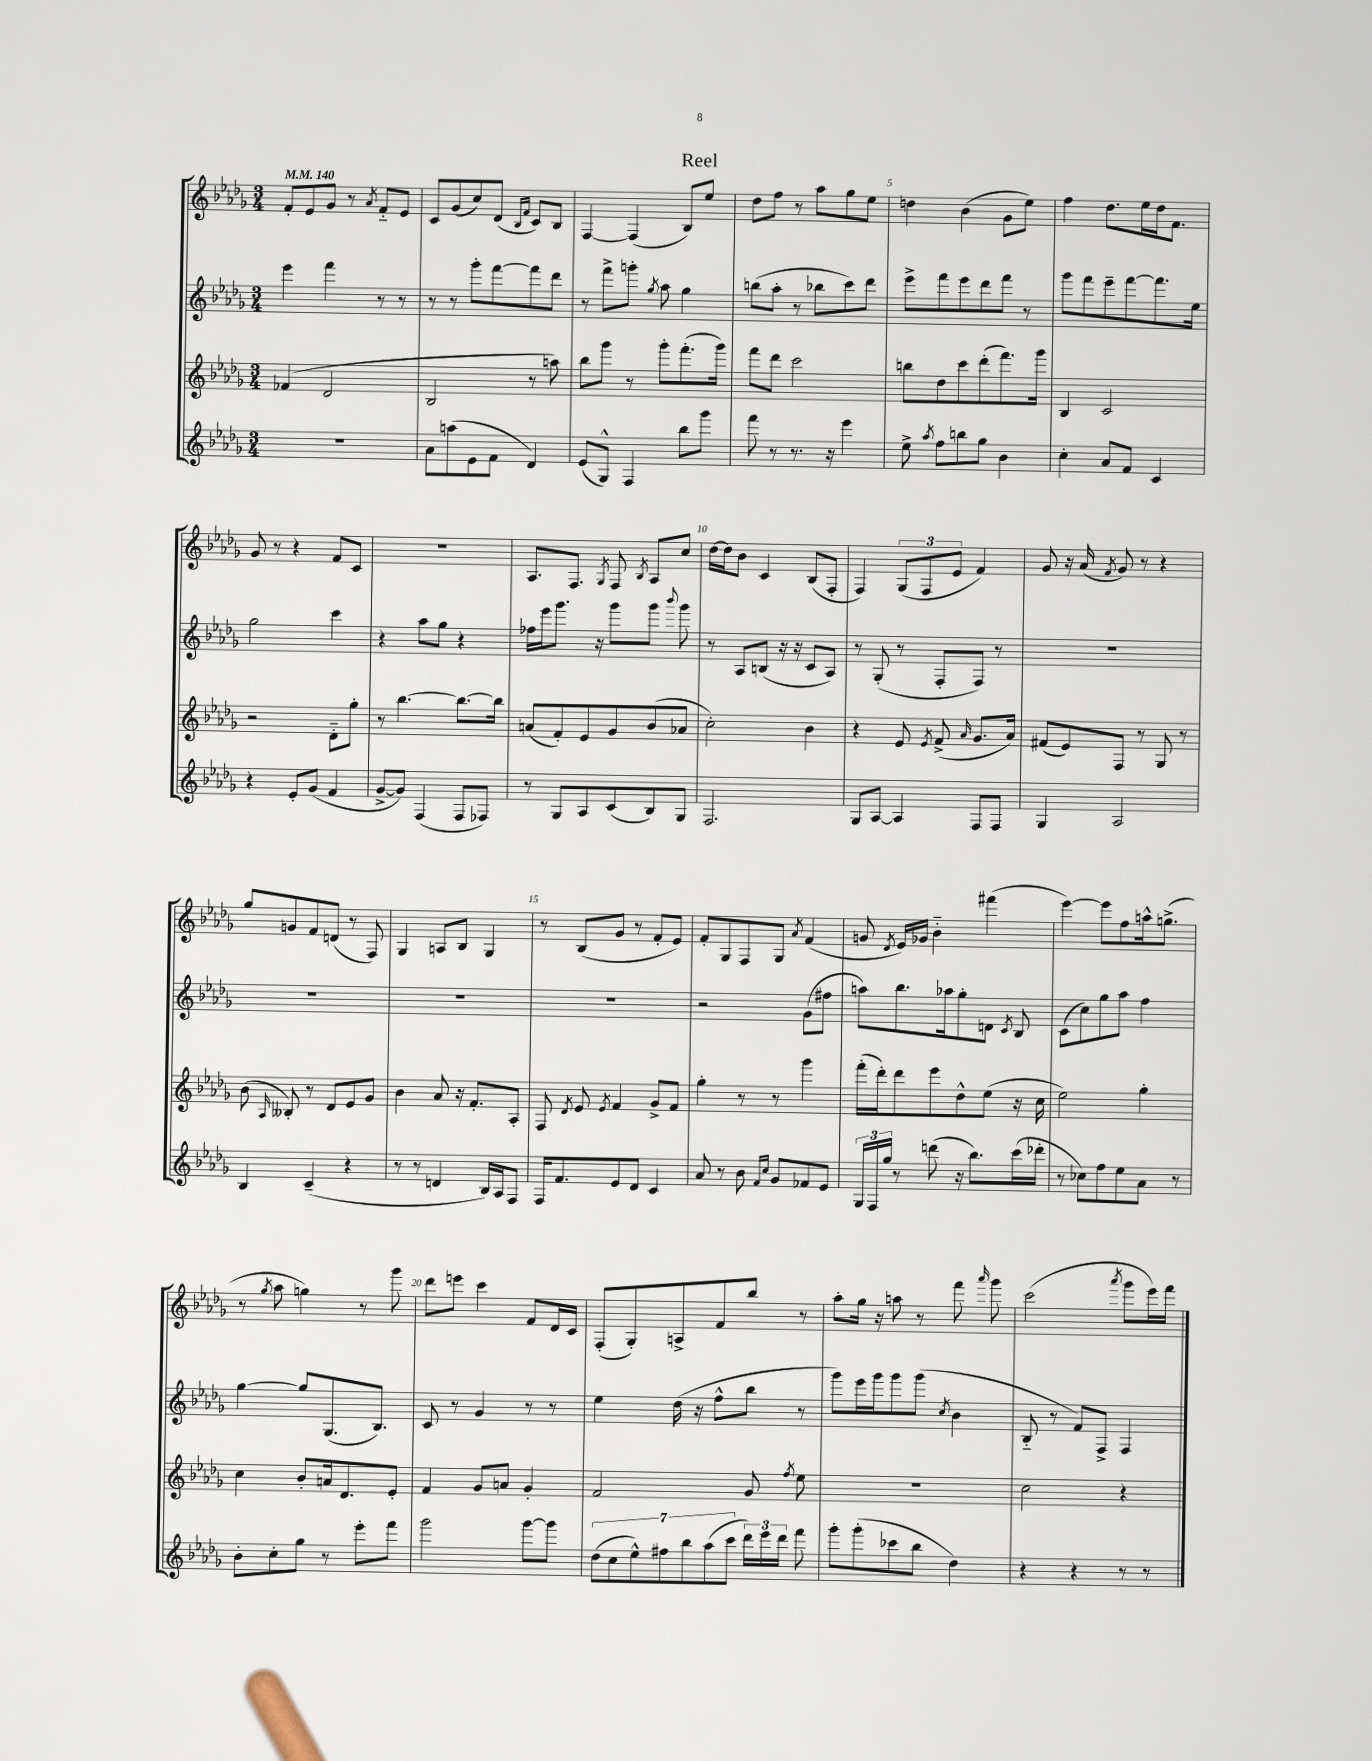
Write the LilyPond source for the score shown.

\header { title = "Reel" }
<<
\new StaffGroup <<
\new Staff = "s0" {
    \clef treble \key des \major \numericTimeSignature \time 3/4 \tempo 4 = 140
    \autoBeamOff f'8[-. ees'8 ges'8] r8 \acciaccatura { aes'8 } f'8[-_ ees'8] |
    c'8[ ges'8( c''8) des'8]( \grace { bes16[ f'16] } c'8[) bes8] |
    f4~ f4( bes8[) ees''8] |
    des''8[ f''8] r8 aes''8[ ges''8 ees''8] |
    d''4 bes'4( ges'8[ ees''8]) |
    f''4 des''8.[ ees''16 des''16 f'8.] |
    ges'8 r8 r4 f'8[ c'8] |
    R2. |
    aes8.[ f8.] \acciaccatura { ges8 } f8 \acciaccatura { bes8 } aes8[ c''8] |
    des''16[~ des''16 bes'8] c'4 bes8[( f8]-. |
    f4) \tuplet 3/2 { ges8[( f8 ees'8] } f'4) |
    ges'8 r16 aes'16( \acciaccatura { f'8 } ges'8) r8 r4 |
    ges''8[ g'8 f'8 d'8]( r8 f8) |
    ges4 a8[ bes8] ges4 |
    r8 bes8[( ges'8] r8 f'8[-. ees'8]) |
    f'8[-. ges8 f8 ges8] \acciaccatura { aes'8 } f'4( |
    g'8 \acciaccatura { des'8 } ees'16[) ges'16] bes'4-_ fis'''4( |
    ees'''4~) ees'''8[ f''8 a''16-^ g''8.]->( |
    r8 \acciaccatura { ges''8 } aes''8 g''4) r8 ges'''8 |
    des'''8[ e'''8] c'''4 f'8[ des'16 c'16] |
    f8[-.( ges8-.) a8-> f'8 bes''8] r8 |
    aes''8[-. ges''16] r16 a''8 r8 f'''8 \grace { aes'''16 } ges'''8 |
    c'''2( \acciaccatura { aes'''8 } ges'''8[ ees'''16) f'''16] \bar "|." |
}
\new Staff = "s1" {
    \clef treble \key des \major \numericTimeSignature \time 3/4
    \autoBeamOff ees'''4 f'''4 r8 r8 |
    r8 r8 ges'''8[-. f'''8~ f'''8 des'''8] |
    r8 f'''8[-> g'''8]-. \acciaccatura { ges''8 } aes''8 ges''4 |
    b''8[( aes''8]-. r8 bes''8[ c'''8) des'''8] |
    ees'''8[-> f'''8 ees'''8 des'''8 f'''8] r8 |
    ges'''8[ f'''8 ees'''8-- f'''8~ f'''8. ees''16] |
    ges''2 c'''4 |
    r4 aes''8[ ges''8] r4 |
    fes''16[ ees'''16 ges'''8.] r16 ges'''8[ ges'''8] \appoggiatura { bes'''8 } ges'''8 |
    r8 aes8[ b8]( r16 r16 c'8[ aes8]) |
    r8 ges8-.( r8 f8[-. f8]) r8 |
    R2. |
    R2. |
    R2. |
    R2. |
    r2 ges'8[( fis''8] |
    a''8[) bes''8. aes''16 ges''8-. d'8] \acciaccatura { c'8 } bes8 |
    c'8[( c''8) ges''8 aes''8] f''4 |
    ges''4~ ges''8[ ges8.( bes8.]) |
    c'8 r8 ges'4 r8 r8 |
    ees''4 des''16( r16 f''8[-^ bes''8] r8 |
    ges'''8[) ees'''16 ges'''16 ges'''8 ges'''8]( \acciaccatura { c''8 } bes'4 |
    bes8-_ r8 f'8[) f8]-> f4 \bar "|." |
}
\new Staff = "s2" {
    \clef treble \key des \major \numericTimeSignature \time 3/4
    \autoBeamOff fes'4( des'2 |
    bes2 r8 a''8) |
    bes''8[ ges'''8] r8 ges'''8[-. f'''8.-.( ges'''16]) |
    f'''8[ des'''8] c'''2 |
    b''8[ des''8 c'''8 des'''8-.( f'''8.) ges'''16] |
    bes4 c'2 |
    r2 des'8[-_ ges''8]-. |
    r8 bes''4.~ bes''8.[~ bes''16] |
    a'8[( f'8-.) ees'8 ges'8 bes'8( aes'8] |
    c''2-.) bes'4 |
    r4 ees'8 \acciaccatura { ees'8 } f'8->( \grace { aes'16 } ges'8.[ aes'16]) |
    fis'8[( ees'8) f8] r8 ges8 r8 |
    bes'8( \grace { aes16 } beses8-.) r8 des'8[ ees'8 ges'8] |
    bes'4 aes'8 r16 f'8.[-. aes8]-. |
    f8 \acciaccatura { des'8 } ees'8 \acciaccatura { ees'8 } f'4 ges'8[-> f'8] |
    ges''4-. r8 r8 ges'''4 |
    f'''16[-.( des'''16-.) des'''8 ees'''8 des''8-^ ees''8]( r16 c''16 |
    ees''2) ges''4-. |
    c''4 bes'8[-. a'16 des'8. ees'8]-. |
    f'4 ges'8[ a'8] ges'4-. |
    f'2 ges'8 \acciaccatura { f''8 } ees''8 |
    R2. |
    c''2 r4 \bar "|." |
}
\new Staff = "s3" {
    \clef treble \key des \major \numericTimeSignature \time 3/4
    \autoBeamOff R2. |
    aes'8[ a''8( ees'8 f'8] des'4) |
    ees'8[( ges8]-^) f4 bes''8[ ges'''8] |
    f'''8 r8 r8. r16 ees'''4 |
    ees''8-> \acciaccatura { aes''8 } f''8[ b''8 ges''8] bes'4 |
    c''4-. aes'8[ f'8] c'4 |
    r4 ees'8[-. ges'8]( f'4 |
    ges'8[~-> ges'8]) f4( f8[ fes8]) |
    r8 ges8[ aes8 c'8( bes8) ges8] |
    f2. |
    ges8[ aes8]~ aes4 f8[ f8] |
    ges4 aes2 |
    bes4 c'4--( r4 |
    r8 r8 d'4 bes16[) aes16 f8] |
    f16[ f'8. ees'8 des'8] c'4 |
    aes'8 r8 bes'8 \grace { f'16[ c''16] } ges'8[ fes'8 ees'8] |
    \tuplet 3/2 { ges16[ f16 ges''16] } r8 d'''8( r16 bes''8.[) c'''16( des'''16]-. |
    r8 ces''8[) f''8 ees''8 aes'8] r8 |
    bes'8[-. c''8-. ges''8] r8 ees'''8[-. f'''8] |
    ges'''2 ges'''8[~ ges'''8] |
    \tuplet 7/4 { des''8[( c''8 ees''8-^) fis''8 bes''8 aes''8( c'''8] } \tuplet 3/2 { des'''16[) ees'''16 des'''16] } f'''8 |
    ges'''8[-. ges'''8-.( ces'''8 bes''8] des''4) |
    r4 r4 r8 r8 \bar "|." |
}
>>
>>
\layout { \context { \Score \override BarNumber.break-visibility = ##(#f #t #t) barNumberVisibility = #(every-nth-bar-number-visible 5) } }
